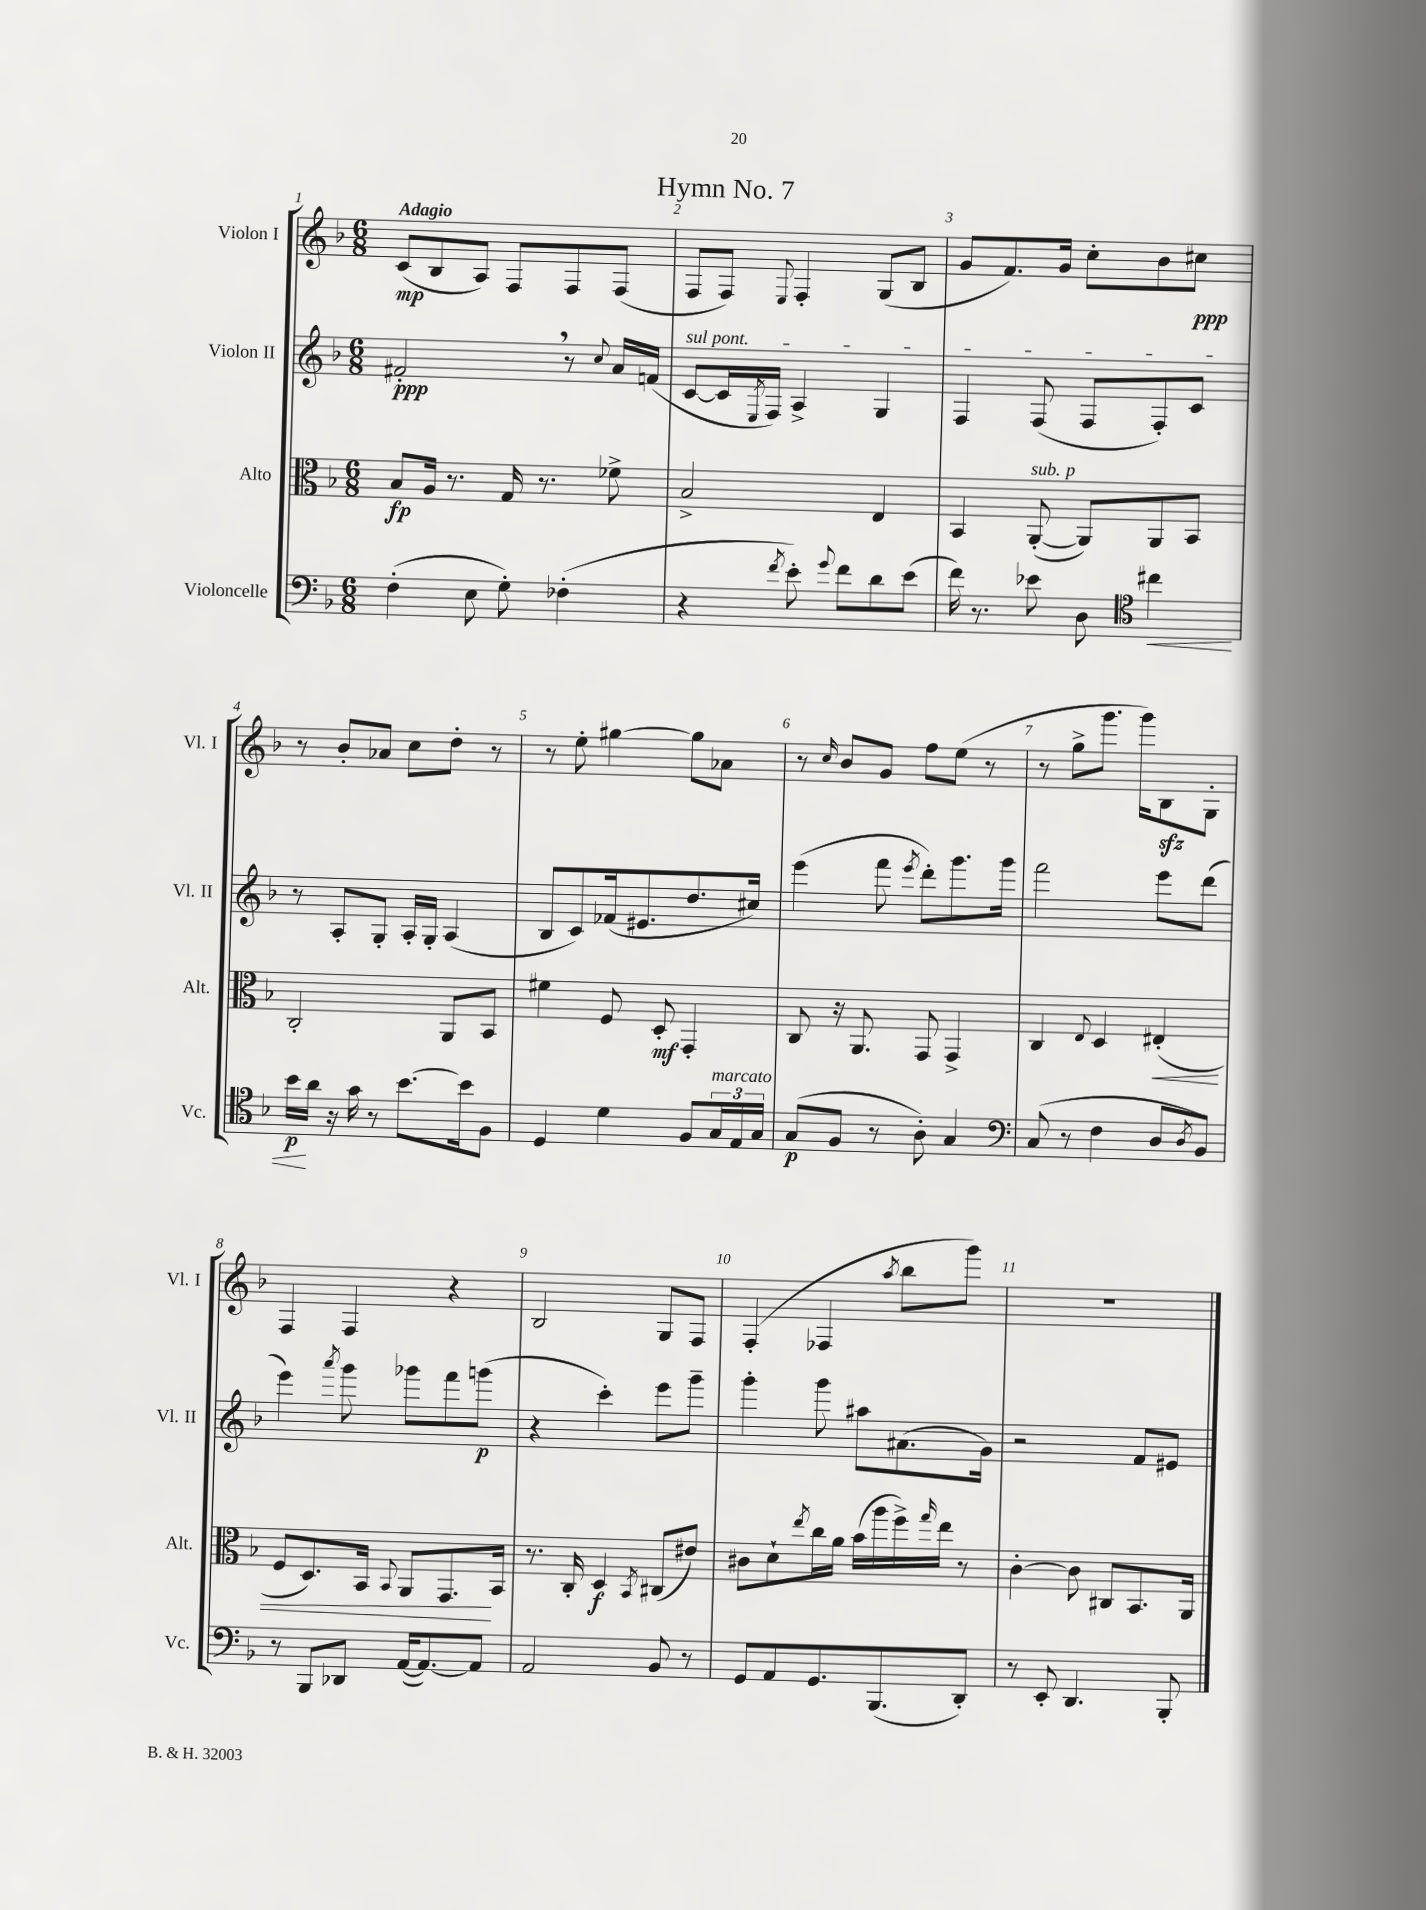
\header { title = "Hymn No. 7" }
<<
\new StaffGroup <<
\new Staff = "s0" \with { instrumentName = "Violon I" shortInstrumentName = "Vl. I" } {
    \clef treble \key f \major \numericTimeSignature \time 6/8 \tempo "Adagio"
    c'8\mp( bes8 a8) f8 f8 f8( |
    f8 f8) \appoggiatura { e8 } f4-. g8( bes8 |
    g'8 f'8.) g'16 c''8-. bes'8 cis''8\ppp |
    r8 bes'8-. aes'8 c''8 d''8-. r8 |
    r8 e''8-. gis''4~ gis''8 aes'8 |
    r8 \grace { c''16 } bes'8 g'8 f''8 e''8( r8 |
    r8 g''8-> g'''8. g'''16) bes8\sfz g8-. |
    f4 f4 r4 |
    bes2 g8 f8 |
    f4-.( fes4 \acciaccatura { a''8 } bes''8 g'''8) |
    R2. \bar "|." |
}
\new Staff = "s1" \with { instrumentName = "Violon II" shortInstrumentName = "Vl. II" } {
    \clef treble \key f \major \numericTimeSignature \time 6/8
    fis'2-.\ppp \breathe r8 \appoggiatura { c''8 } a'16 f'16( |
    \once \override TextSpanner.bound-details.left.text = \markup { \italic "sul pont." } c'8~\startTextSpan c'16 \acciaccatura { e8 } f16) a4-> g4 |
    f4 f8( f8 f8-.) c'8\stopTextSpan |
    r8 a8-. g8-. a16-. g16-. a4( |
    bes8 c'8) fes'16( eis'8. d''8. cis''16) |
    e'''4( f'''8 \acciaccatura { e'''8 } d'''8-.) g'''8. g'''16 |
    f'''2 e'''8 d'''8( |
    e'''4) \acciaccatura { a'''8 } g'''8 ges'''8 f'''8 g'''8\p( |
    r4 c'''4-.) e'''8 g'''8-- |
    g'''4-. g'''8 ais''8 ais'8.( g'16) |
    r2 f'8 eis'8 \bar "|." |
}
\new Staff = "s2" \with { instrumentName = "Alto" shortInstrumentName = "Alt." } {
    \clef alto \key f \major \numericTimeSignature \time 6/8
    bes8\fp a16 r8. g16 r8. fes'8-> |
    bes2-> e4 |
    bes,4 a,8~-.^\markup { \italic "sub. p" }( a,8) a,8 bes,8 |
    c2-. a,8 bes,8 |
    fis'4 f8 d8-.\mf g,4-. |
    c8 r16 a,8. g,8 g,4-> |
    c4 \appoggiatura { e8 } d4 eis4-.\<( |
    f8 d8.) bes,16 \appoggiatura { bes,8 } a,8 g,8.\! bes,16 |
    r8. c16-. d4\f \acciaccatura { bes,8 } cis8( eis'8) |
    cis'8 d'8-! \acciaccatura { e''8 } c''16 a'16 bes'16( a''16 f''16->) \grace { g''16 } e''16 r8 |
    c'4~-. c'8 cis8 bes,8. a,16 \bar "|." |
}
\new Staff = "s3" \with { instrumentName = "Violoncelle" shortInstrumentName = "Vc." } {
    \clef bass \key f \major \numericTimeSignature \time 6/8
    f4-.( e8 g8-.) fes4-.( |
    r4 \acciaccatura { f'8 } e'8-.) \appoggiatura { g'8 } f'8 d'8 e'8( |
    f'16) r8. ees'8 d8 \clef tenor cis''4\< |
    bes'16\p\! a'16 r16 g'16 r8 bes'8.~ bes'16 f8 |
    d4 d'4 f8 \tuplet 3/2 { g16^\markup { \italic "marcato" } e16 g16 } |
    g8\p( f8 r8 a8-.) g4 |
    \clef bass c8( r8 f4 d8 \acciaccatura { d8 } bes,8) |
    r8 bes,,8 des,8 a,16~( a,8.~) a,8 |
    a,2 bes,8 r8 |
    g,8 a,8 g,8. bes,,8.( d,8-.) |
    r8 e,8-. d,4. bes,,8-. \bar "|." |
}
>>
>>
\layout { \context { \Score \override BarNumber.break-visibility = ##(#f #t #t) barNumberVisibility = #all-bar-numbers-visible } }
